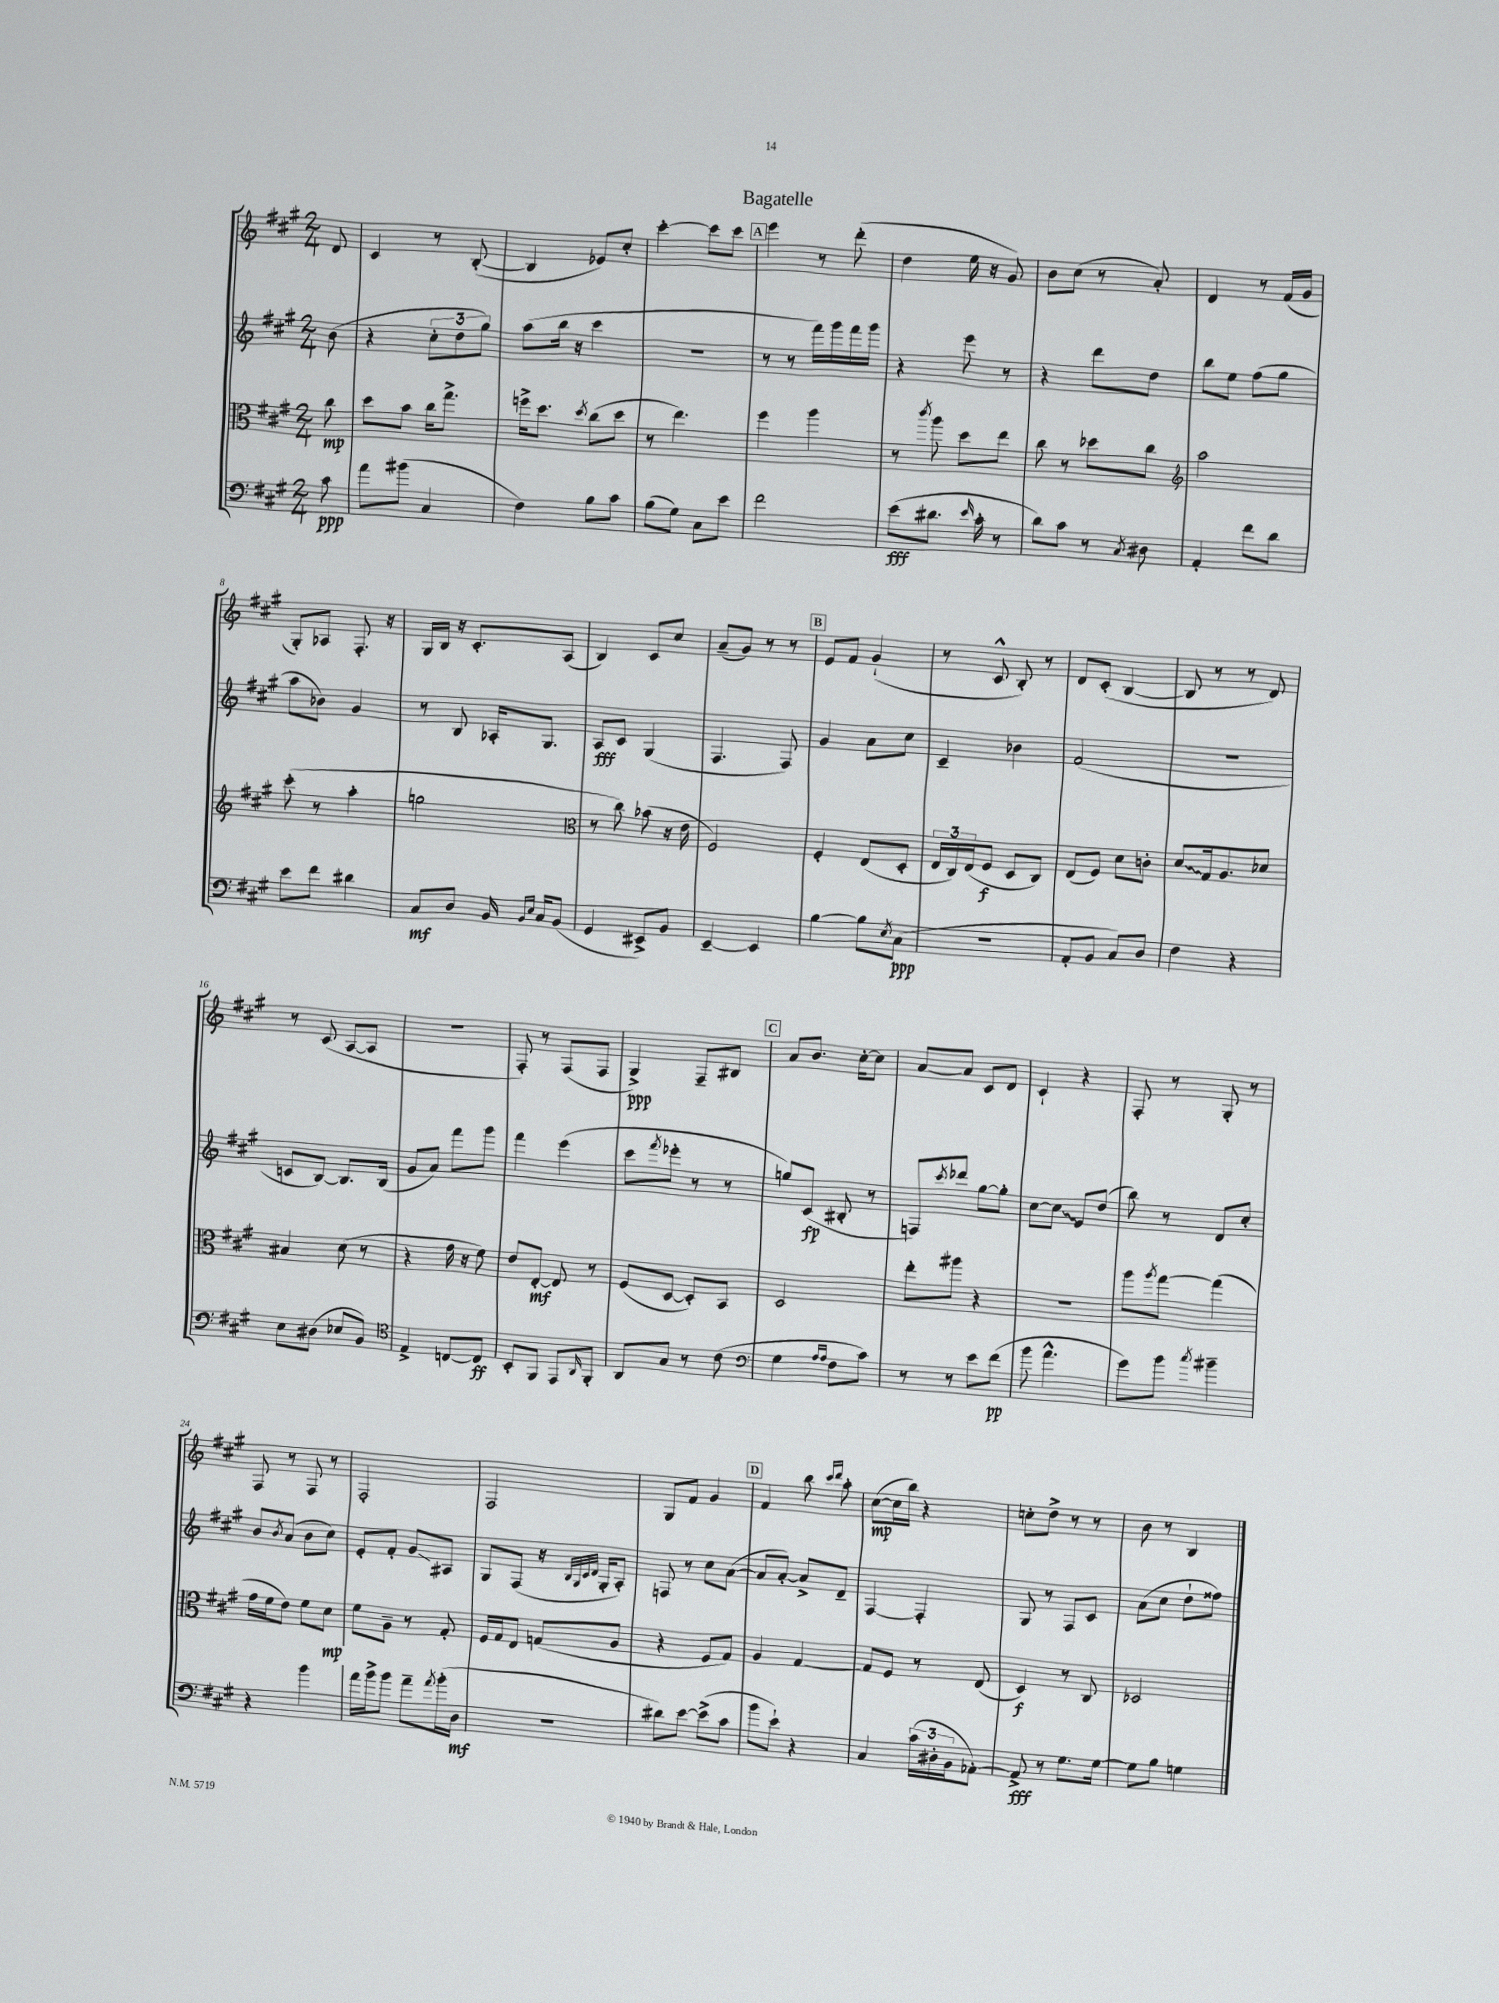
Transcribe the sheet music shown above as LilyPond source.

\header { title = "Bagatelle" }
<<
\new StaffGroup <<
\new Staff = "s0" {
    \clef treble \key a \major \numericTimeSignature \time 2/4 \partial 8
    d'8 |
    cis'4 r8 b8~-.( |
    b4 ees'8) cis''8-. |
    cis'''4~-. cis'''8 cis'''8 |
    \mark \markup { \box "A" } e'''4 r8 d'''8-.( |
    d''4 e''16 r16 gis'8) |
    b'8 cis''8( r8 a'8-.) |
    d'4 r8 fis'16( gis'16 |
    gis8-.) aes8 fis8.-. r16 |
    gis16 b16 r16 cis'8.-. a8( |
    b4) cis'8 cis''8 |
    a'8--( gis'8) r8 r8 |
    \mark \markup { \box "B" } e'8 fis'8 gis'4-!( |
    r8 cis'8-^ b8-.) r8 |
    d'8 cis'8-.( b4~ |
    b8 r8 r8 d'8) |
    r8 cis'8( a8~ a8 |
    R2 |
    fis8-.) r8 fis8( fis8 |
    gis4->\ppp) fis8-- bis8 |
    \mark \markup { \box "C" } a'8 b'8. cis''16~-. cis''8 |
    a'8~ a'8 cis'8 d'8 |
    cis'4-! r4 |
    fis8-. r8 gis8-. r8 |
    fis8 r8 fis8 r8 |
    fis2-. |
    fis2 |
    gis8 fis'8 gis'4 |
    \mark \markup { \box "D" } fis'4 b''8 \grace { cis'''16 d'''16 } a''8-. |
    cis''8~\mp( cis''16 b''16) r4 |
    c''8-. d''8-> r8 r8 |
    b'8 r8 b4 \bar "|." |
}
\new Staff = "s1" {
    \clef treble \key a \major \numericTimeSignature \time 2/4 \partial 8
    b'8( |
    r4 \tuplet 3/2 { cis''8-. d''8 gis''8) } |
    a''8( b''16 r16 cis'''4 |
    r2 |
    \mark \markup { \box "A" } r8 r8 fis'''16) gis'''16 fis'''16 gis'''16 |
    r4 e'''8 r8 |
    r4 d'''8 d''8 |
    b''8 e''8 fis''8( gis''8 |
    a''8 bes'8) gis'4 |
    r8 b8 aes16-. gis8. |
    a8\fff cis'8 gis4( |
    fis4. fis8) |
    \mark \markup { \box "B" } gis'4 a'8 cis''8 |
    cis'4-- bes'4 |
    fis'2( |
    r2 |
    c'8 b8~) b8. b16( |
    gis'8 a'8) fis'''8 gis'''8 |
    fis'''4 e'''4( |
    cis'''8 \acciaccatura { fis'''8 } ees'''8-. r8 r8 |
    \mark \markup { \box "C" } g''8) cis'8\fp( bis8-. r8 |
    f8) \acciaccatura { cis'''8 } des'''8 gis''8~ gis''8-. |
    cis''8~ \once \override Glissando.style = #'zigzag cis''8\glissando e'8 d''8( |
    b''8) r8 d'8 cis''8-. |
    b'8 \acciaccatura { b'8 } a'8( b'8 cis''8) |
    e'8-. fis'8-. gis'8\glissando ais8 |
    gis8 fis8( r16 \grace { b32 gis32 cis'32 d'32 } gis16-. a8-.) |
    f8 r8 cis''8 a'8~( |
    \mark \markup { \box "D" } a'8 a'8~-.) a'8-> d'8-- |
    fis4~ fis4-. |
    gis8 r8 fis8 cis'8 |
    a'8( cis''8 d''8-! fisis''8) \bar "|." |
}
\new Staff = "s2" {
    \clef alto \key a \major \numericTimeSignature \time 2/4 \partial 8
    cis''8\mp |
    d''8 b'8 cis''16 gis''8.-> |
    f''16-> d''8. \acciaccatura { d''8 } cis''8( d''8 |
    r8 e''4.) |
    \mark \markup { \box "A" } fis''4 a''4 |
    r8 \acciaccatura { cis'''8 } a''8 d''8 e''8 |
    cis''8 r8 des''8 cis''8 |
    \clef treble a''2 |
    cis'''8-.( r8 a''4-. |
    g''2 |
    \clef alto r8 cis''8) bes'8( r16 e'16 |
    fis2) |
    \mark \markup { \box "B" } fis4-. e8( d8-. |
    \tuplet 3/2 { e16 cis16) e16( } fis8\f d8 cis8) |
    e8( fis8) d'8 c'8-. |
    \once \override Glissando.style = #'zigzag d'8\glissando gis16 a8. des'8 |
    bis4 d'8( r8 |
    r4 gis'16 r16 fis'8) |
    e'8 e8~-.\mf e8 r8 |
    fis8( d8~ d8-.) b,8 |
    \mark \markup { \box "C" } d2 |
    e''8-. ais''8 r4 |
    R2 |
    a''8 \acciaccatura { a''8 } gis''8~ gis''4( |
    gis'16 fis'16 e'8) fis'8 d'8\mp |
    fis'8 a8-- r8 gis8-. |
    fis16 gis16 e8 g8( a8 |
    r4 fis8 gis8) |
    \mark \markup { \box "D" } a4 gis4~ |
    gis8 fis8 r8 e8( |
    d4\f) r8 cis8 |
    des2 \bar "|." |
}
\new Staff = "s3" {
    \clef bass \key a \major \numericTimeSignature \time 2/4 \partial 8
    cis'8\ppp |
    a'8 bis'8( cis4 |
    fis4) b8 cis'8 |
    b8( gis8) cis8 e'8 |
    \mark \markup { \box "A" } fis'2 |
    e'8\fff( dis'8. \grace { e'16 } cis'16-. r8 |
    d'8) cis'8 r8 \acciaccatura { cis8 } dis8 |
    a,4-. fis'8 d'8 |
    e'8 fis'8 dis'4 |
    cis8\mf d8 b,16 \grace { b,16 e16 } cis16 b,8( |
    gis,4 eis,8->) b,8 |
    e,4~-- e,4 |
    \mark \markup { \box "B" } b4~ b8 \acciaccatura { e8 } cis8\ppp( |
    R2 |
    a,8-. b,8 cis8) d8 |
    fis4 r4 |
    e8 dis8( ees8 b,8) |
    \clef tenor e4-> c8~ c8\ff |
    b,8-. fis,8 e,8 \grace { a,16 } fis,8-. |
    a,8 gis8 r8 cis'8( |
    \mark \markup { \box "C" } \clef bass gis4 \grace { a16 a16 } fis8 cis'8) |
    r8 r8 e'8 fis'8\pp( |
    b'8 a'4.-^ |
    gis'8) b'8 \acciaccatura { cis''8 } bis'4-- |
    r4 b'4 |
    a'16 b'16-> b'8 a'8-- \acciaccatura { a'8 } b'16-.( d16\mf |
    r2 |
    dis'8) e'8~ e'8->( cis'8 |
    \mark \markup { \box "D" } b'8 e'8-!) r4 |
    cis4 \tuplet 3/2 { cis'16( dis16-. b,16 } aes,8~-.) |
    aes,8->\fff r8 gis8. gis16~ |
    gis8 b8 g4 \bar "|." |
}
>>
>>
